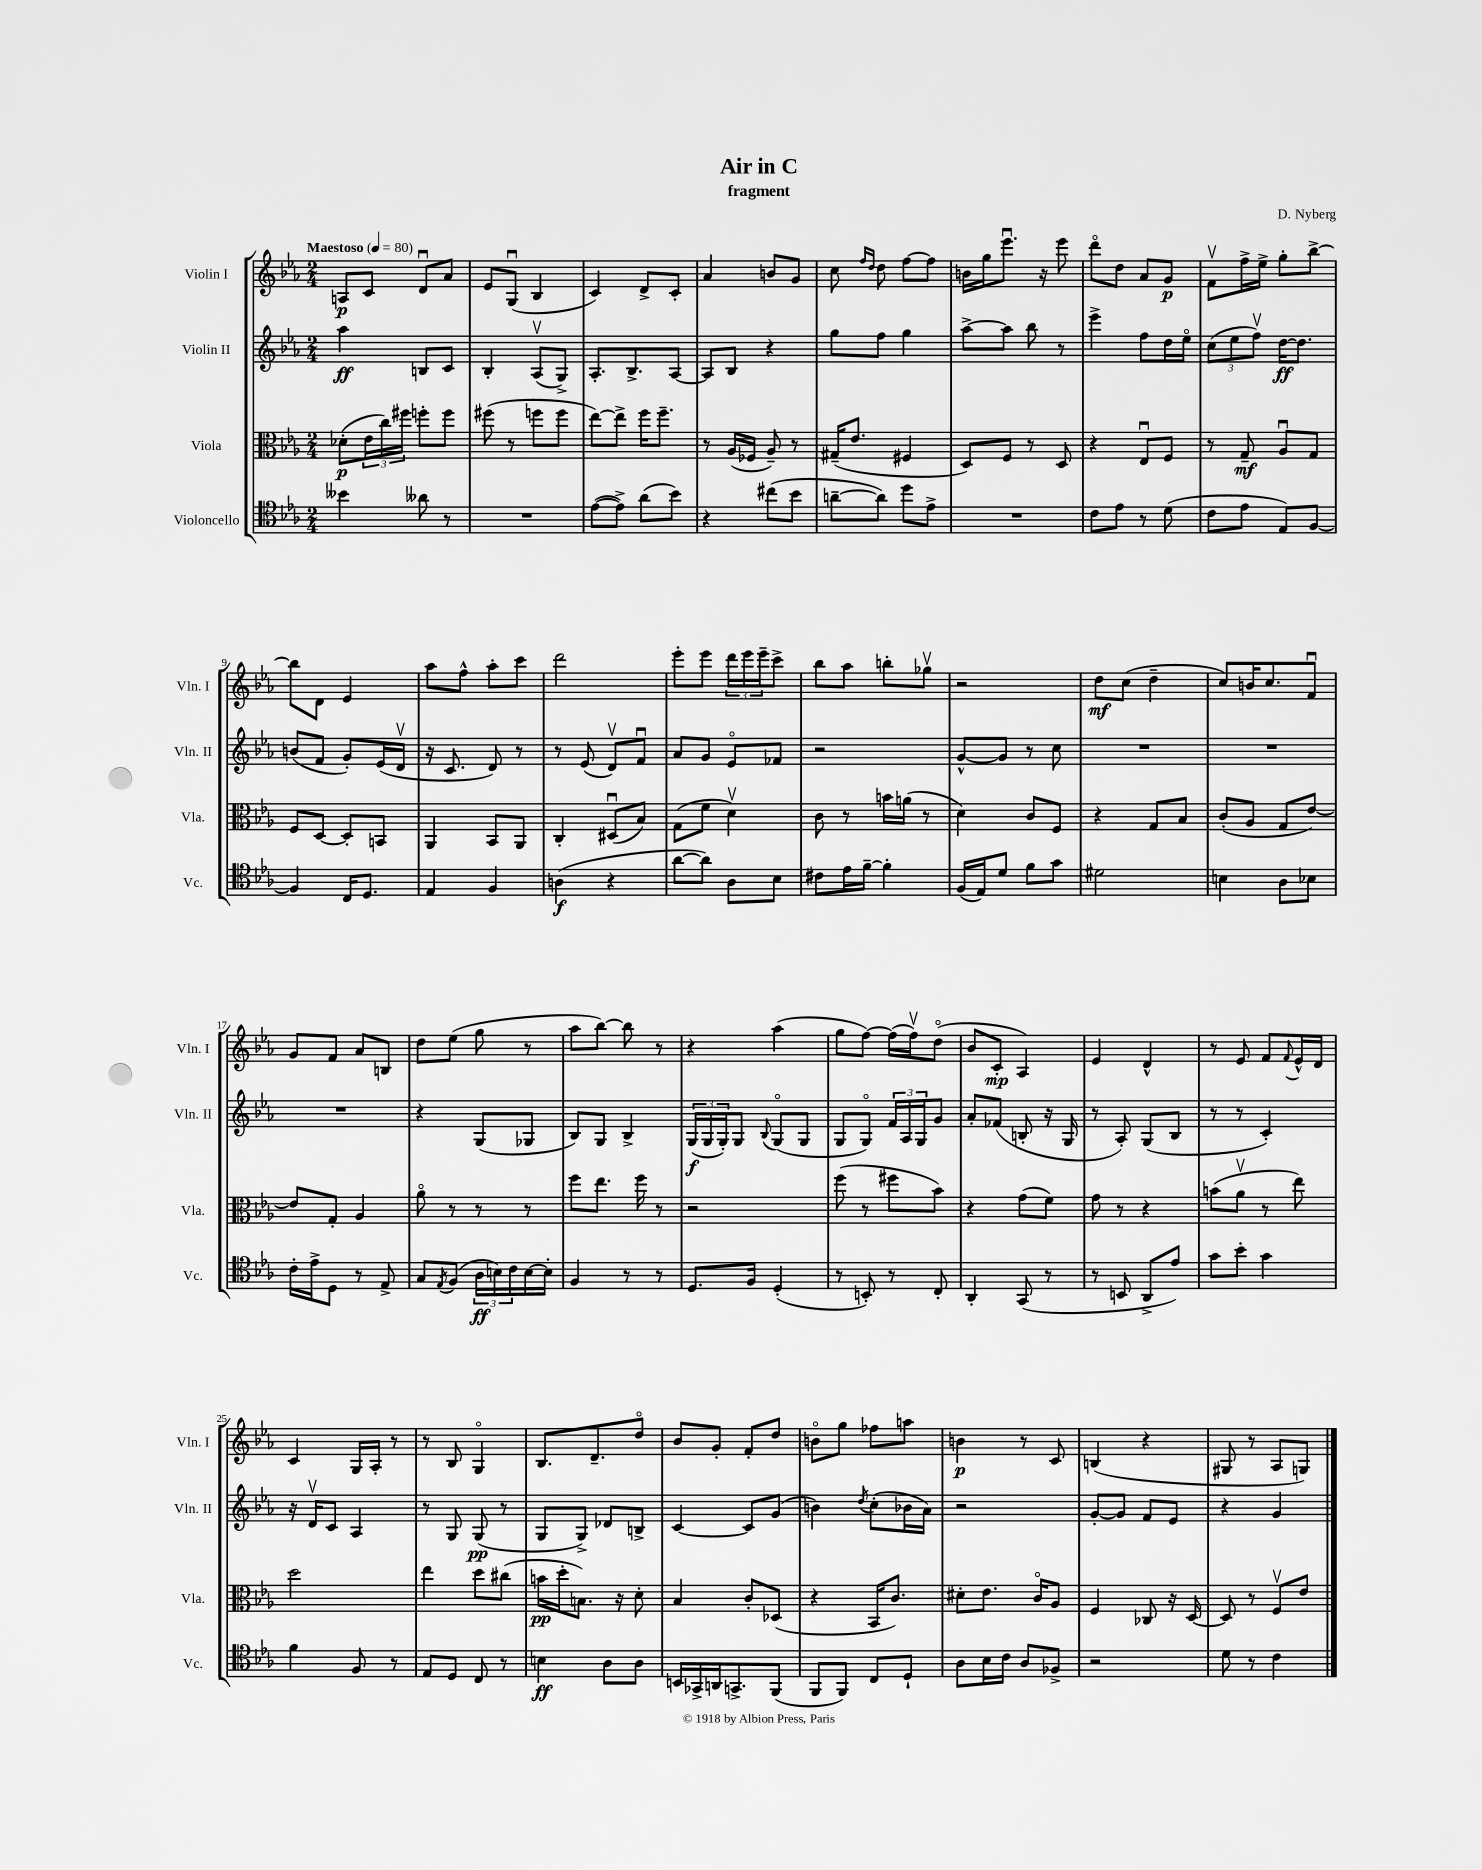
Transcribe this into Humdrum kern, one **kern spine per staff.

**kern	**dynam	**kern	**dynam	**kern	**dynam	**kern	**dynam
*part4	*part4	*part3	*part3	*part2	*part2	*part1	*part1
*staff4	*staff4	*staff3	*staff3	*staff2	*staff2	*staff1	*staff1
*I"Violoncello	*	*I"Viola	*	*I"Violin II	*	*I"Violin I	*
*I'Vc.	*	*I'Vla.	*	*I'Vln. II	*	*I'Vln. I	*
*clefC4	*	*clefC3	*	*clefG2	*	*clefG2	*
*k[b-e-a-]	*	*k[b-e-a-]	*	*k[b-e-a-]	*	*k[b-e-a-]	*
*M2/4	*	*M2/4	*	*M2/4	*	*M2/4	*
*MM80	*	*MM80	*	*MM80	*	*MM80	*
=1	=1	=1	=1	=1	=1	=1	=1
!	!	!	!	!	!	!LO:TX:a:B:t=Maestoso	!
4b--X\	.	(8d-X'\L	p	4aa-\	ff	8An/L	p
.	.	24e-\L	.	.	.	8c/J	.
.	.	24cc\)	.	.	.	.	.
.	.	24ff#X\JJ	.	.	.	.	.
8a--X\	.	8ffn'\L	.	8Bn/L	.	8du/L	.
8r	.	8ff\J	.	8c/J	.	8a-/J	.
=2	=2	=2	=2	=2	=2	=2	=2
2r	.	(8ff#X\	.	4B-'/	.	8e-/L	.
.	.	8r	.	.	.	(8Gu/J	.
.	.	8ffn\L	.	(8A-v/L	.	4B-/	.
.	.	8ff\J	.	8G^/J)	.	.	.
=3	=3	=3	=3	=3	=3	=3	=3
([8e-\L	.	[8ee-\L)	.	8.A-'/L	.	4c/)	.
8e-^\J])	.	8ee-^\J]	.	.	.	.	.
.	.	.	.	8.B-^/	.	.	.
(8a-\L	.	16ff\KL	.	.	.	8d^/L	.
.	.	8.ff~\J	.	.	.	.	.
8b-\J)	.	.	.	[8A-/J	.	8c'/J	.
=4	=4	=4	=4	=4	=4	=4	=4
4r	.	8r	.	8A-/L]	.	4a-/	.
.	.	(16A-/LL	.	8B-/J	.	.	.
.	.	16F-X/JJ	.	.	.	.	.
(8cc#X\L	.	8A-~/)	.	4r	.	8bn/L	.
8b-\J	.	8r	.	.	.	8g/J	.
=5	=5	=5	=5	=5	=5	=5	=5
[8an~\L	.	(16G#X~/KL	.	8gg\L	.	8cc\	.
.	.	8.e-/J	.	.	.	.	.
.	.	.	.	.	.	16qqff/LL	.
.	.	.	.	.	.	16qqdd/JJ	.
8a\J])	.	.	.	8ff\J	.	8dd\	.
8dd\L	.	4F#X/	.	4gg\	.	[8ff\L	.
8e-^\J	.	.	.	.	.	8ff\J]	.
=6	=6	=6	=6	=6	=6	=6	=6
2r	.	8D/L)	.	[8aa-^\L	.	16bn\LL	.
.	.	.	.	.	.	16gg\J	.
.	.	8F/J	.	8aa-\J]	.	8.eee-u\J	.
.	.	8r	.	8bb-\	.	.	.
.	.	.	.	.	.	16r	.
.	.	8D/	.	8r	.	8eee-\	.
=7	=7	=7	=7	=7	=7	=7	=7
8c\L	.	4r	.	4eee-^\	.	8ddd\L	.
8e-\J	.	.	.	.	.	8dd\J	.
8r	.	8E-u/L	.	8ff\L	.	8a-/L	.
(8d\	.	8F/J	.	16dd\L	.	8g/J	p
.	.	.	.	16ee-\JJ	.	.	.
=8	=8	=8	=8	=8	=8	=8	=8
8c\L	.	8r	.	(12cc\L	.	8fv\L	.
.	.	.	.	12ee-\	.	.	.
8e-\J	.	8G~/	mf	.	.	16ff^\L	.
.	.	.	.	12ffv\J)	.	.	.
.	.	.	.	.	.	16ee-^\JJ	.
8E-/L)	.	8A-u/L	.	[16dd\KL	ff	8gg'\L	.
.	.	.	.	8.dd\J]	.	.	.
[8F/J	.	8G/J	.	.	.	[8bb-^\J	.
!!LO:LB:g=z
=9	=9	=9	=9	=9	=9	=9	=9
4F/]	.	8F/L	.	(8bn/L	.	8bb-\L]	.
.	.	[8D/J	.	8f/J	.	8d\J	.
16C/KL	.	8D'/L]	.	8g'/L)	.	4e-/	.
8.D/J	.	.	.	.	.	.	.
.	.	8BBn/J	.	(16e-/L	.	.	.
.	.	.	.	16dv/JJ	.	.	.
=10	=10	=10	=10	=10	=10	=10	=10
4E-/	.	4AA-/	.	16r	.	8aa-\L	.
.	.	.	.	8.c/	.	.	.
.	.	.	.	.	.	8ff^^\J	.
4F/	.	8BB-/L	.	8d/)	.	8aa-'\L	.
.	.	8AA-/J	.	8r	.	8ccc\J	.
=11	=11	=11	=11	=11	=11	=11	=11
(4An\	f	4C'/	.	8r	.	2ddd\	.
.	.	.	.	(8e-/	.	.	.
4r	.	(8D#Xu/L	.	8dv/L)	.	.	.
.	.	8B-/J)	.	8fu/J	.	.	.
=12	=12	=12	=12	=12	=12	=12	=12
[8a-\L	.	(8G\L	.	8a-/L	.	8eee-'\L	.
8a-\J])	.	8f\J	.	8g/J	.	8eee-\J	.
8A-\L	.	4dv\)	.	8e-/L	.	24ddd\LL	.
.	.	.	.	.	.	24eee-\	.
.	.	.	.	.	.	24eee-~\J	.
8B-\J	.	.	.	8f-X/J	.	8ccc^\J	.
=13	=13	=13	=13	=13	=13	=13	=13
8c#X\L	.	8c\	.	2r	.	8bb-\L	.
16e-\L	.	8r	.	.	.	8aa-\J	.
[16f~\JJ	.	.	.	.	.	.	.
4f'\]	.	16bn\LL	.	.	.	8bbn'\L	.
.	.	(16an\JJ	.	.	.	.	.
.	.	8r	.	.	.	8gg-Xv\J	.
=14	=14	=14	=14	=14	=14	=14	=14
(16F/LL	.	4d\)	.	[8g^^/L	.	2r	.
16E-/J)	.	.	.	.	.	.	.
8d/J	.	.	.	8g/J]	.	.	.
8f\L	.	8c/L	.	8r	.	.	.
8g\J	.	8F/J	.	8cc\	.	.	.
=15	=15	=15	=15	=15	=15	=15	=15
2d#X\	.	4r	.	2r	.	8dd\L	mf
.	.	.	.	.	.	(8cc\J	.
.	.	8G/L	.	.	.	4dd~\	.
.	.	8B-/J	.	.	.	.	.
=16	=16	=16	=16	=16	=16	=16	=16
4Bn\	.	(8c'/L	.	2r	.	8cc/L)	.
.	.	8A-/J	.	.	.	16bn/K	.
.	.	.	.	.	.	8.cc/	.
8A-\L	.	8G/L	.	.	.	.	.
8B-X\J	.	[8e-/J)	.	.	.	8fu/J	.
!!LO:LB:g=z
=17	=17	=17	=17	=17	=17	=17	=17
16c'\LL	.	8e-/L]	.	2r	.	8g/L	.
16e-^\J	.	.	.	.	.	.	.
8D\J	.	8G'/J	.	.	.	8f/J	.
8r	.	4A-/	.	.	.	8a-/L	.
8E-^/	.	.	.	.	.	8Bn/J	.
=18	=18	=18	=18	=18	=18	=18	=18
8G/L	.	8a-\	.	4r	.	8dd\L	.
8qE-/	.	.	.	.	.	.	.
(8F/J	.	8r	.	.	.	(8ee-\J	.
24A-\LL	ff	8r	.	(8G/L	.	8gg\	.
24Bn\)	.	.	.	.	.	.	.
24c\	.	.	.	.	.	.	.
[16B\	.	8r	.	8G-X/J	.	8r	.
16B'\JJ]	.	.	.	.	.	.	.
=19	=19	=19	=19	=19	=19	=19	=19
4F/	.	8ff\L	.	8B-/L)	.	8aa-\L	.
.	.	8.ee-\J	.	8G/J	.	[8bb-\J)	.
8r	.	.	.	4B-^/	.	8bb-\]	.
.	.	16ff\	.	.	.	.	.
8r	.	8r	.	.	.	8r	.
=20	=20	=20	=20	=20	=20	=20	=20
8.D/L	.	2r	.	(24G/LL	f	4r	.
.	.	.	.	24G/	.	.	.
.	.	.	.	24G'/J)	.	.	.
.	.	.	.	8G/J	.	.	.
16F/Jk	.	.	.	.	.	.	.
.	.	.	.	8qqB-/	.	.	.
(4D'/	.	.	.	(8G/L	.	(4aa-\	.
.	.	.	.	8G/J	.	.	.
=21	=21	=21	=21	=21	=21	=21	=21
8r	.	(8ff\	.	8G/L	.	8gg\L	.
8BBn'/)	.	8r	.	8G/J)	.	[8ff\J)	.
8r	.	8ff#X\L	.	24f/LL	.	(16ff\LL]	.
.	.	.	.	24A-/	.	.	.
.	.	.	.	.	.	16ffv\J)	.
.	.	.	.	24G/J	.	.	.
8C'/	.	8b-\J)	.	8g/J	.	(8dd\J	.
=22	=22	=22	=22	=22	=22	=22	=22
4AA-'/	.	4r	.	8a-'/L	.	8b-/L	.
.	.	.	.	(8f-X/J	.	8c'/J	mp
(8GG/	.	(8g\L	.	8Bn'/	.	4A-/)	.
8r	.	8f\J)	.	16r	.	.	.
.	.	.	.	16G/	.	.	.
=23	=23	=23	=23	=23	=23	=23	=23
8r	.	8g\	.	8r	.	4e-/	.
8BBn/	.	8r	.	8A-'/)	.	.	.
8AA-^/L	.	4r	.	(8G/L	.	4d^^/	.
8e-/J)	.	.	.	8B-/J	.	.	.
=24	=24	=24	=24	=24	=24	=24	=24
8g\L	.	(8bn\L	.	8r	.	8r	.
8b-'\J	.	8a-v\J	.	8r	.	8e-/	.
4g\	.	8r	.	4c'/)	.	8f/L	.
.	.	.	.	.	.	8qqf/	.
.	.	8ee-\)	.	.	.	16e-^^/L	.
.	.	.	.	.	.	16d/JJ	.
!!LO:LB:g=z
=25	=25	=25	=25	=25	=25	=25	=25
4f\	.	2dd\	.	16r	.	4c/	.
.	.	.	.	16dv/KL	.	.	.
.	.	.	.	8c/J	.	.	.
8F/	.	.	.	4A-/	.	16G/LL	.
.	.	.	.	.	.	16A-'/JJ	.
8r	.	.	.	.	.	8r	.
=26	=26	=26	=26	=26	=26	=26	=26
8E-/L	.	4ee-\	.	8r	.	8r	.
8D/J	.	.	.	8G/	.	8B-/	.
8C/	.	8dd\L	.	(8G/	pp	4G/	.
8r	.	(8cc#X\J	.	8r	.	.	.
=27	=27	=27	=27	=27	=27	=27	=27
4Bn\	ff	16bn\LL	pp	8G/L	.	8.B-/L	.
.	.	16dd'\J	.	.	.	.	.
.	.	8.Bn\J)	.	8G^/J)	.	.	.
.	.	.	.	.	.	8.d~/	.
8A-\L	.	.	.	8d-X/L	.	.	.
.	.	16r	.	.	.	.	.
8A-\J	.	8d'\	.	8Bn^/J	.	8dd/J	.
=28	=28	=28	=28	=28	=28	=28	=28
16BBn/LL	.	4B-/	.	[4c/	.	8b-/L	.
16GG-X^/	.	.	.	.	.	.	.
16AAn/J	.	.	.	.	.	8g'/J	.
8.GGn^/	.	.	.	.	.	.	.
.	.	8c'/L	.	8c/L]	.	8f'/L	.
(8FF/J	.	(8D-X/J	.	(8g/J	.	8dd/J	.
=29	=29	=29	=29	=29	=29	=29	=29
8FF/L	.	4r	.	4bn\)	.	8bn\L	.
8FF/J)	.	.	.	.	.	8gg\J	.
.	.	.	.	8qdd/	.	.	.
8C/L	.	16BB-/KL	.	(8cc'\L	.	8ff-X\L	.
.	.	8.c/J)	.	.	.	.	.
8D`/J	.	.	.	16b-X\L	.	8aan\J	.
.	.	.	.	16a-\JJ)	.	.	.
=30	=30	=30	=30	=30	=30	=30	=30
8A-\L	.	8d#X'\L	.	2r	.	4bn\	p
16B-\L	.	8.e-\J	.	.	.	.	.
16c\JJ	.	.	.	.	.	.	.
8A-/L	.	.	.	.	.	8r	.
.	.	16c/KL	.	.	.	.	.
8F-X^/J	.	8A-/J	.	.	.	8c/	.
=31	=31	=31	=31	=31	=31	=31	=31
2r	.	4F/	.	[8g'/L	.	(4Bn/	.
.	.	.	.	8g/J]	.	.	.
.	.	8C-X/	.	8f/L	.	4r	.
.	.	16r	.	8e-/J	.	.	.
.	.	[16D/	.	.	.	.	.
=32	=32	=32	=32	=32	=32	=32	=32
8d\	.	8D/]	.	4r	.	8G#X/	.
8r	.	8r	.	.	.	8r	.
4c\	.	8Fv/L	.	4g/	.	8A-/L	.
.	.	8e-/J	.	.	.	8Gn/J)	.
==	==	==	==	==	==	==	==
*-	*-	*-	*-	*-	*-	*-	*-
